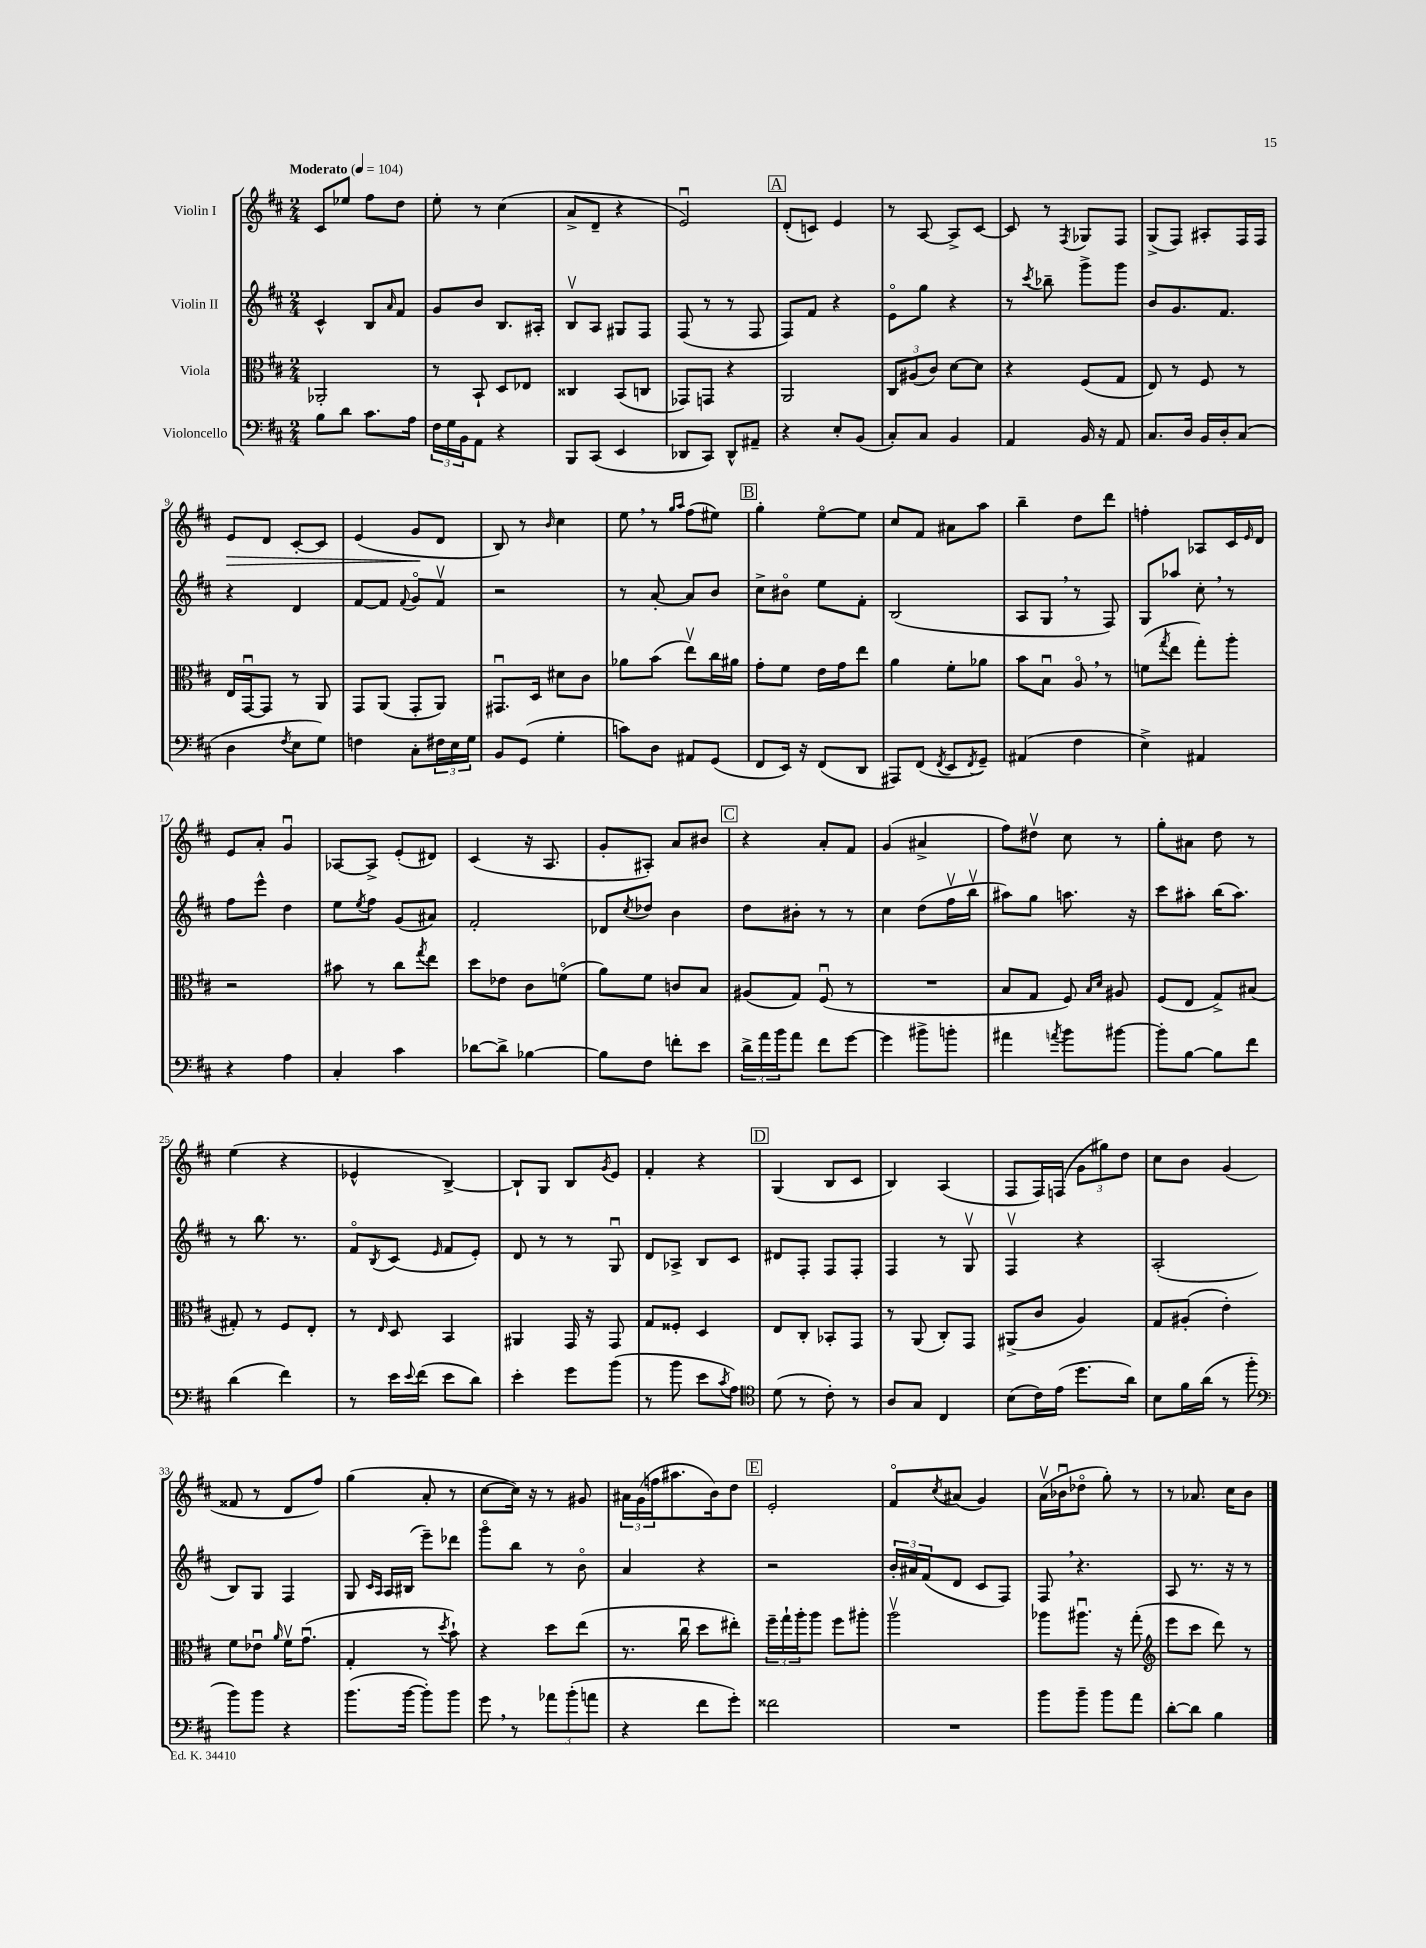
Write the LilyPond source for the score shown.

<<
\new StaffGroup <<
\new Staff = "s0" \with { instrumentName = "Violin I" } {
    \clef treble \key d \major \numericTimeSignature \time 2/4 \tempo "Moderato" 4 = 104
    cis'8 ees''8 fis''8 d''8 |
    e''8-. r8 cis''4( |
    a'8-> d'8-- r4 |
    e'2\downbow) |
    \mark \markup { \box "A" } d'8-.( c'8) e'4 |
    r8 a8~ a8-> cis'8~ |
    cis'8 r8 \acciaccatura { fis8 } ges8 fis8 |
    g8->( fis8) ais8-. fis16 fis16 |
    e'8\> d'8 cis'8~-. cis'8 |
    e'4( g'8\! d'8 |
    b8) r8 \grace { b'16 } cis''4 |
    e''8 \breathe r8 \grace { g''16 a''16 } fis''8( eis''8) |
    \mark \markup { \box "B" } g''4-. e''8~\flageolet e''8 |
    cis''8 fis'8 ais'8 a''8 |
    b''4-- d''8 d'''8 |
    f''4-. aes8 cis'16 \grace { e'16 } d'16 |
    e'8 a'8-. g'4\downbow |
    aes8~ aes8-> e'8-.( dis'8) |
    cis'4( r16 a8. |
    g'8-. ais8-.) a'8 bis'8 |
    \mark \markup { \box "C" } r4 a'8-. fis'8 |
    g'4( ais'4-> |
    fis''8) dis''8\upbow cis''8 r8 |
    g''8-. ais'8 d''8 r8 |
    e''4( r4 |
    ees'4-^ b4~->) |
    b8-! g8 b8 \acciaccatura { g'8 } e'8 |
    fis'4-. r4 |
    \mark \markup { \box "D" } g4( b8 cis'8 |
    b4) a4( |
    fis8 fis16) f16( \tuplet 3/2 { g'8 gis''8) d''8 } |
    cis''8 b'8 g'4( |
    fisis'8 r8 d'8 fis''8) |
    g''4( a'8-. r8 |
    cis''8~ cis''16) r16 r8 gis'8 |
    \tuplet 3/2 { ais'16 g'16( f''16 } ais''8. b'16) d''8 |
    \mark \markup { \box "E" } e'2-. |
    fis'8\flageolet \acciaccatura { cis''8 } ais'8( g'4) |
    a'16\upbow( bes'16\downbow des''8\flageolet g''8-.) r8 |
    r8 aes'8. cis''16 b'8 \bar "|." |
}
\new Staff = "s1" \with { instrumentName = "Violin II" } {
    \clef treble \key d \major \numericTimeSignature \time 2/4
    cis'4-^ b8 \grace { a'16 } fis'8 |
    g'8 b'8 b8. ais16-. |
    b8\upbow a8 gis8 fis8 |
    fis8( r8 r8 fis8 |
    \mark \markup { \box "A" } fis8) fis'8 r4 |
    e'8\flageolet g''8 r4 |
    r8 \acciaccatura { cis'''8 } bes''8-- g'''8-> g'''8 |
    b'8 g'8. fis'8. |
    r4 d'4 |
    fis'8~ fis'8 \appoggiatura { fis'8 } g'8\flageolet fis'8\upbow |
    r2 |
    r8 a'8~-. a'8 b'8 |
    \mark \markup { \box "B" } cis''8-> bis'8\flageolet e''8 fis'8-. |
    b2( |
    a8 g8 \breathe r8 fis8) |
    g8 aes''8 cis''8-. \breathe r8 |
    fis''8 e'''8-^ d''4 |
    e''8 \acciaccatura { e''8 } fis''8 g'8( ais'8) |
    fis'2-. |
    des'8 \acciaccatura { cis''8 } des''8 b'4 |
    \mark \markup { \box "C" } d''8 bis'8-. r8 r8 |
    cis''4 d''8( fis''16\upbow b''16\upbow |
    ais''8) g''8 a''8. r16 |
    cis'''8 ais''8-. b''16( ais''8.) |
    r8 b''8. r8. |
    fis'8\flageolet \acciaccatura { b8 } cis'8( \grace { e'16 } fis'8 e'8-.) |
    d'8 r8 r8 g8\downbow |
    d'8 aes8-> b8 cis'8 |
    \mark \markup { \box "D" } dis'8 fis8-. fis8 fis8-. |
    fis4 r8 g8\upbow |
    fis4\upbow r4 |
    a2-.( |
    b8) g8 fis4 |
    g8 \grace { cis'16 a16 } a16 bis16( e'''8--) des'''8 |
    g'''8\flageolet b''8 r8 b'8\flageolet |
    a'4 r4 |
    \mark \markup { \box "E" } r2 |
    \tuplet 3/2 { b'16-. ais'16 fis'16( } d'8 cis'8 fis8) |
    fis8 \breathe r4. |
    a8 r8. r16 r8 \bar "|." |
}
\new Staff = "s2" \with { instrumentName = "Viola" } {
    \clef alto \key d \major \numericTimeSignature \time 2/4
    aes,2-. |
    r8 b,8-! d8 ees8 |
    cisis4 b,8( c8 |
    ges,8) g,8 r4 |
    \mark \markup { \box "A" } a,2 |
    \tuplet 3/2 { cis8 ais8( cis'8) } d'8~ d'8 |
    r4 fis8( g8 |
    e8) r8 fis8 r8 |
    e16 g,16~\downbow g,8 r8 a,8 |
    g,8 a,8( g,8-. a,8) |
    gis,8.\downbow d16 dis'8 cis'8 |
    aes'8 b'8( e''8\upbow) cis''16 ais'16 |
    \mark \markup { \box "B" } g'8-. fis'8 e'16 g'16 e''8 |
    a'4 fis'8-. aes'8 |
    b'8 b8\downbow a8\flageolet \breathe r8 |
    f'8( \acciaccatura { g''8 } e''8 g''8-.) a''8-. |
    r2 |
    bis'8 r8 cis''8 \acciaccatura { g''8 } e''8 |
    d''8 ees'8 cis'8 f'8\flageolet( |
    a'8) fis'8 c'8 b8 |
    \mark \markup { \box "C" } ais8( g8) fis8\downbow( r8 |
    R2 |
    b8 g8 fis8) \grace { b16 d'16 } ais8 |
    fis8( e8 g8->) bis8( |
    gis8-.) r8 fis8 e8-. |
    r8 \grace { e16 } d8 b,4 |
    ais,4 g,16 r16 g,8 |
    g8 fisis8-. d4 |
    \mark \markup { \box "D" } e8 cis8-. bes,8-. g,8 |
    r8 a,8( cis8-.) g,8 |
    ais,8->( cis'8 a4) |
    g8 ais8-.( e'4-.) |
    fis'8 ees'8\downbow \grace { a'16 } fis'16\upbow g'8.\downbow( |
    g4-. r8 \acciaccatura { d''8 } b'8-!) |
    r4 d''8 e''8( |
    r8. cis''16\downbow d''8 eis''8-.) |
    \mark \markup { \box "E" } \tuplet 3/2 { fis''16-- g''16-! a''16-. } a''8 fis''8 ais''8-. |
    a''2\upbow |
    aes''8 ais''8.\downbow r16 g''8-.( |
    \clef treble e'''8 cis'''8 d'''8) r8 \bar "|." |
}
\new Staff = "s3" \with { instrumentName = "Violoncello" } {
    \clef bass \key d \major \numericTimeSignature \time 2/4
    b8 d'8 cis'8. a16 |
    \tuplet 3/2 { fis16 g16 b,16 } a,8 r4 |
    b,,8 cis,8( e,4 |
    des,8 cis,8) des,8-^ ais,8-- |
    \mark \markup { \box "A" } r4 e8-. b,8( |
    cis8-.) cis8 b,4 |
    a,4 b,16 r16 a,8 |
    cis8. d16 b,16 d16-. cis8( |
    d4 \acciaccatura { fis8 } e8 g8) |
    f4 cis8-. \tuplet 3/2 { fis16 e16 g16 } |
    b,8 g,8( g4-. |
    c'8) d8 ais,8 g,8( |
    \mark \markup { \box "B" } fis,8 e,16) r16 fis,8( d,8 |
    ais,,8) fis,8( \acciaccatura { fis,8 } e,8 \acciaccatura { fis,8 } g,8--) |
    ais,4( fis4 |
    e4->) ais,4 |
    r4 a4 |
    cis4-. cis'4 |
    des'8~ des'8-> bes4~ |
    bes8 fis8 f'8-. e'8 |
    \mark \markup { \box "C" } \tuplet 3/2 { d'16-> a'16 b'16 } a'8 fis'8 g'8~ |
    g'4 bis'8-> b'8-. |
    ais'4 \acciaccatura { a'8 } b'8 bis'8~ |
    bis'8-. b8~ b8 fis'8 |
    d'4( fis'4) |
    r8 e'16 \appoggiatura { e'8 } fis'16( e'8 d'8) |
    e'4-. g'8 b'8( |
    r8 b'8 e'8 \acciaccatura { cis'8 } a8) |
    \mark \markup { \box "D" } \clef tenor d'8( r8 cis'8-.) r8 |
    a8 g8 cis4 |
    b8( cis'16) e'16( d''8. a'16) |
    b8 fis'16 a'16( r8 fis''8-. |
    \clef bass b'8) b'8 r4 |
    b'8.( b'16~ b'8-.) b'8 |
    g'8 \breathe r8 \tuplet 3/2 { aes'8 b'8-.( a'8 } |
    r4 fis'8 g'8-.) |
    \mark \markup { \box "E" } fisis'2 |
    R2 |
    b'8 b'8-- b'8 a'8 |
    d'8~-. d'8 b4 \bar "|." |
}
>>
>>
